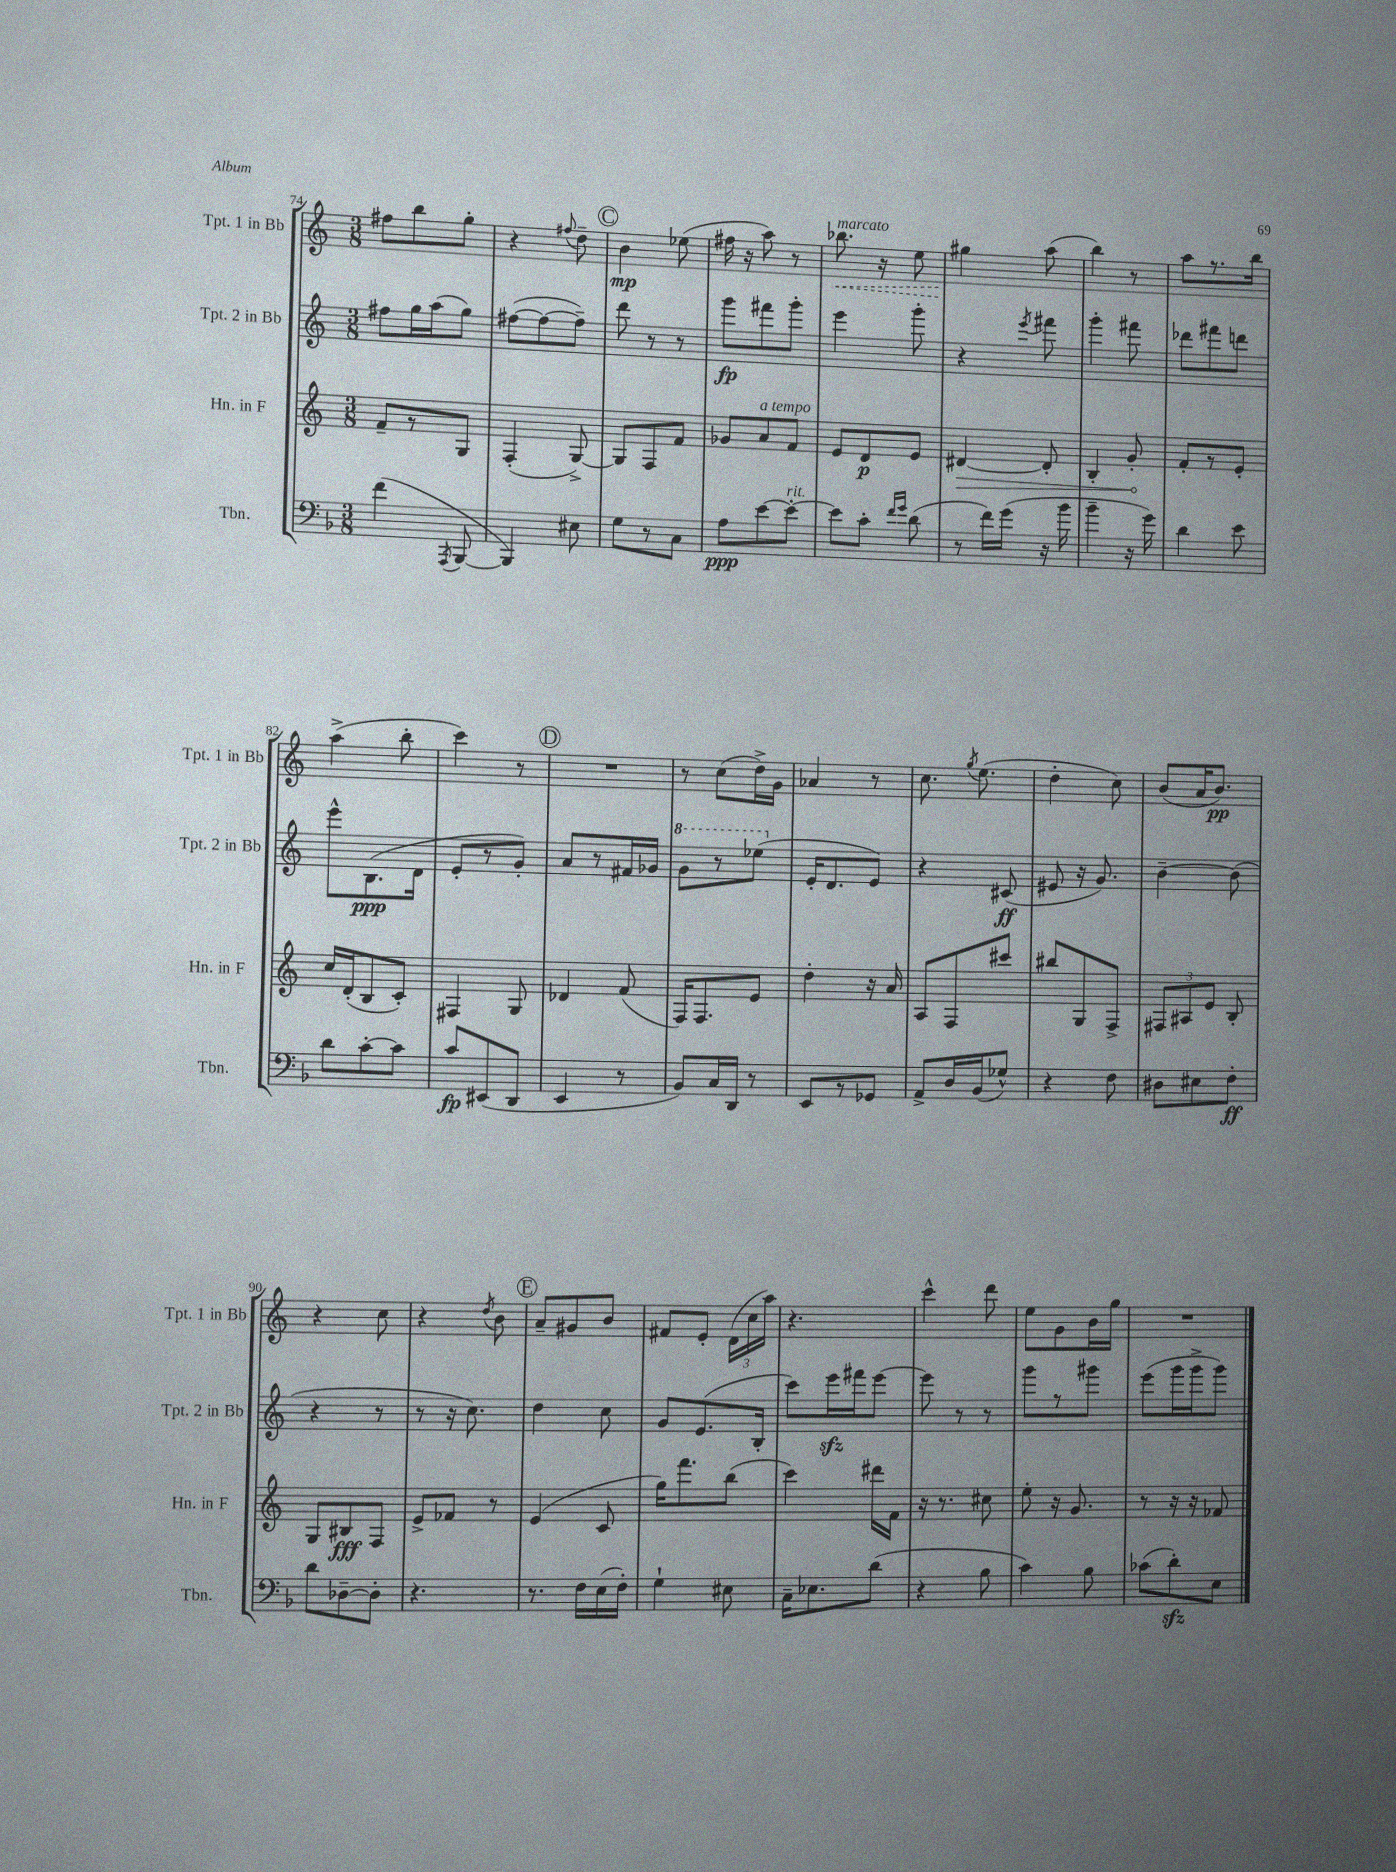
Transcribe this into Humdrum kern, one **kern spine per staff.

**kern	**dynam	**kern	**dynam	**kern	**dynam	**kern	**dynam
*part4	*part4	*part3	*part3	*part2	*part2	*part1	*part1
*staff4	*staff4	*staff3	*staff3	*staff2	*staff2	*staff1	*staff1
*I"Tbn.	*	*I"Hn. in F	*	*I"Tpt. 2 in Bb	*	*I"Tpt. 1 in Bb	*
*I'Tbn.	*	*I'Hn. in F	*	*I'Tpt. 2 in Bb	*	*I'Tpt. 1 in Bb	*
*clefF4	*	*clefG2	*	*clefG2	*	*clefG2	*
*k[b-]	*	*k[]	*	*k[]	*	*k[]	*
*M3/8	*	*M3/8	*	*M3/8	*	*M3/8	*
=74	=74	=74	=74	=74	=74	=74	=74
(4f\	.	8f~/L	.	8ff#X\L	.	8ff#X\L	.
.	.	8r	.	16gg\L	.	8bb\	.
.	.	.	.	(16aa\J	.	.	.
8qAAA/	.	.	.	.	.	.	.
[8BBB-/	.	8G/J	.	8gg\J)	.	8gg'\J	.
=75	=75	=75	=75	=75	=75	=75	=75
4BBB-/])	.	(4F'/	.	([8ff#X\L	.	4r	.
.	.	.	.	8ff#\_	.	.	.
.	.	.	.	.	.	8qqff#X/	.
8E#X\	.	[8G^/)	.	8ff#~\J])	.	8dd~\	.
!!LO:REH:place=s1:t=C
=76	=76	=76	=76	=76	=76	=76	=76
8G\L	.	8G/L]	.	8ddd\	.	4b\	mp
8r	.	8F/	.	8r	.	.	.
8C\J	.	8f/J	.	8r	.	(8ee-X\	.
=77	=77	=77	=77	=77	=77	=77	=77
8A\L	ppp	8g-X/L	.	8ggg\L	fp	16ff#X\	.
.	.	.	.	.	.	16r	.
!	!	!LO:TX:a:i:t=a tempo	!	!	!	!	!
[8e\	.	8a/	.	8fff#X\	.	8aa\)	.
!LO:TX:a:i:t=rit.	!	!	!	!	!	!	!
8e'\J_	.	8f/J	.	8ggg'\J	.	8r	.
=78	=78	=78	=78	=78	=78	=78	=78
!	!	!	!	!	!	!LO:TX:a:i:t=marcato	!
!	!	!	!	!	!	!	!LO:HP:b
8e\L]	.	8e/L	.	4eee\	.	8.bb-X\	<
8c'\J	.	8d/	p	.	.	.	.
.	.	.	.	.	.	16r	.
16qqf/LL	.	.	.	.	.	.	.
16qqg/JJ	.	.	.	.	.	.	.
(8d\	.	8e/J	.	8ggg'\	.	8ee\	.
=79	=79	=79	=79	=79	=79	=79	=79
!	!	!	!LO:HP:b	!	!	!	!
8r	.	[4d#X/	>	4r	.	4gg#X\	.
16f\LL)	.	.	.	.	.	.	.
(16g\JJ	.	.	.	.	.	.	.
.	.	.	.	8qeee/	.	.	.
16r	.	8d#'/]	.	8fff#X\	.	(8aa\	[
16b-\	.	.	.	.	.	.	.
=80	=80	=80	=80	=80	=80	=80	=80
4b-~\	.	4B'/	.	4ggg'\	.	4bb\)	.
16r	.	8g'/	.	8fff#X\	.	8r	.
16g\)	.	.	.	.	.	.	.
.	.	.	]	.	.	.	.
=81	=81	=81	=81	=81	=81	=81	=81
4d\	.	8f'/L	.	8ddd-X\L	.	8aa\L	.
.	.	8r	.	8fff#X\	.	8.r	.
8e\	.	8e'/J	.	8dddn\J	.	.	.
.	.	.	.	.	.	16bb\Jk	.
!!LO:LB:g=z
=82	=82	=82	=82	=82	=82	=82	=82
8d\L	.	16cc/LL	.	8eee^^\L	.	(4aa^\	.
.	.	(16d'/J	.	.	.	.	.
[8c'\	.	8B/	.	(8.B\	ppp	.	.
8c\J]	.	8c'/J)	.	.	.	8bb'\	.
.	.	.	.	16d\Jk	.	.	.
=83	=83	=83	=83	=83	=83	=83	=83
8c/L	fp	4F#X/	.	8e'/L	.	4ccc\)	.
(8EE#X/	.	.	.	8r	.	.	.
8DD/J	.	8G/	.	8g'/J)	.	8r	.
!!LO:REH:place=s1:t=D
=84	=84	=84	=84	=84	=84	=84	=84
4EE/	.	4d-X/	.	8a/L	.	4.r	.
.	.	.	.	8r	.	.	.
8r	.	(8f/	.	16f#X/L	.	.	.
.	.	.	.	16g-X/JJ	.	.	.
=85	=85	=85	=85	=85	=85	=85	=85
*	*	*	*	*8va	*	*	*
8BB-/L)	.	16F/KL)	.	8gg\L	.	8r	.
.	.	8.F/	.	.	.	.	.
16C/L	.	.	.	8r	.	(8cc\L	.
16DD/JJ	.	.	.	.	.	.	.
8r	.	8e/J	.	(8eee-X\J	.	16dd^\L)	.
.	.	.	.	.	.	16g\JJ	.
=86	=86	=86	=86	=86	=86	=86	=86
*	*	*	*	*X8va	*	*	*
8EE/L	.	4dd'\	.	16e'/KL	.	4a-X/	.
.	.	.	.	8.d/	.	.	.
8r	.	.	.	.	.	.	.
8GG-X/J	.	16r	.	8e/J)	.	8r	.
.	.	16a/	.	.	.	.	.
=87	=87	=87	=87	=87	=87	=87	=87
8AA^/L	.	8A/L	.	4r	.	8.cc\	.
16D/L	.	8F/	.	.	.	.	.
.	.	.	.	.	.	8qgg/	.
(16BB-/J	.	.	.	.	.	(8.ee\	.
8G-X^^/J)	.	8ccc#X/J	.	(8c#X/	ff	.	.
=88	=88	=88	=88	=88	=88	=88	=88
4r	.	8bb#X/L	.	8e#X/	.	4dd'\	.
.	.	8G/	.	16r	.	.	.
.	.	.	.	8.g/)	.	.	.
8F\	.	8F^/J	.	.	.	8cc\)	.
=89	=89	=89	=89	=89	=89	=89	=89
8D#X\L	.	12F#X/L	.	[4b~\	.	(8b/L	.
.	.	12A#X/	.	.	.	.	.
8E#X\	.	.	.	.	.	16a/K	.
.	.	12e/J	.	.	.	.	.
.	.	.	.	.	.	8.b/J)	pp
8F'\J	ff	8B'/	.	(8b\]	.	.	.
!!LO:LB:g=z
=90	=90	=90	=90	=90	=90	=90	=90
8d\L	.	8G/L	.	4r	.	4r	.
[8D-X~\	.	8B#X/	fff	.	.	.	.
8D-'\J]	.	8F/J	.	8r	.	8cc\	.
=91	=91	=91	=91	=91	=91	=91	=91
4.r	.	8e^/L	.	8r	.	4r	.
.	.	8f-X/J	.	16r	.	.	.
.	.	.	.	8.cc\)	.	.	.
.	.	.	.	.	.	8qdd/	.
.	.	8r	.	.	.	8b\	.
!!LO:REH:place=s1:t=E
=92	=92	=92	=92	=92	=92	=92	=92
8.r	.	(4e/	.	4dd\	.	8a~/L	.
.	.	.	.	.	.	8g#X/	.
16F\LL	.	.	.	.	.	.	.
(16E\	.	8c/	.	8cc\	.	8b/J	.
16F'\JJ)	.	.	.	.	.	.	.
=93	=93	=93	=93	=93	=93	=93	=93
4G`\	.	16gg\KL)	.	8g/L	.	8f#X/L	.
.	.	8.fff\	.	.	.	.	.
.	.	.	.	(8.e/	.	8e'/J	.
8E#X\	.	(8bb\J	.	.	.	(24d\LL	.
.	.	.	.	.	.	24cc\	.
.	.	.	.	16B'/Jk	.	.	.
.	.	.	.	.	.	24aa\JJ)	.
=94	=94	=94	=94	=94	=94	=94	=94
16C~\KL	.	4ccc\)	.	8ccc\L)	.	4.r	.
8.E-X\	.	.	.	.	.	.	.
.	.	.	.	16eeezz\L	.	.	.
.	.	.	.	16fff#X\J	.	.	.
(8d\J	.	16ddd#X\LL	.	[8eee\J	.	.	.
.	.	16f\JJ	.	.	.	.	.
=95	=95	=95	=95	=95	=95	=95	=95
4r	.	16r	.	8eee\]	.	4ccc^^\	.
.	.	8.r	.	.	.	.	.
.	.	.	.	8r	.	.	.
8B-\	.	8cc#X\	.	8r	.	8ddd\	.
=96	=96	=96	=96	=96	=96	=96	=96
4c\)	.	8ee'\	.	8ggg\L	.	8ee\L	.
.	.	16r	.	8r	.	8g\	.
.	.	8.g/	.	.	.	.	.
8B-\	.	.	.	8ggg#X\J	.	16b\L	.
.	.	.	.	.	.	16gg\JJ	.
=97	=97	=97	=97	=97	=97	=97	=97
(8c-X\L	.	8r	.	(8eee\L	.	4.r	.
8dzz'\)	.	16r	.	16ggg\L	.	.	.
.	.	16r	.	16ggg^\J	.	.	.
8E\J	.	8f-X/	.	8ggg\J)	.	.	.
==	==	==	==	==	==	==	==
*-	*-	*-	*-	*-	*-	*-	*-
